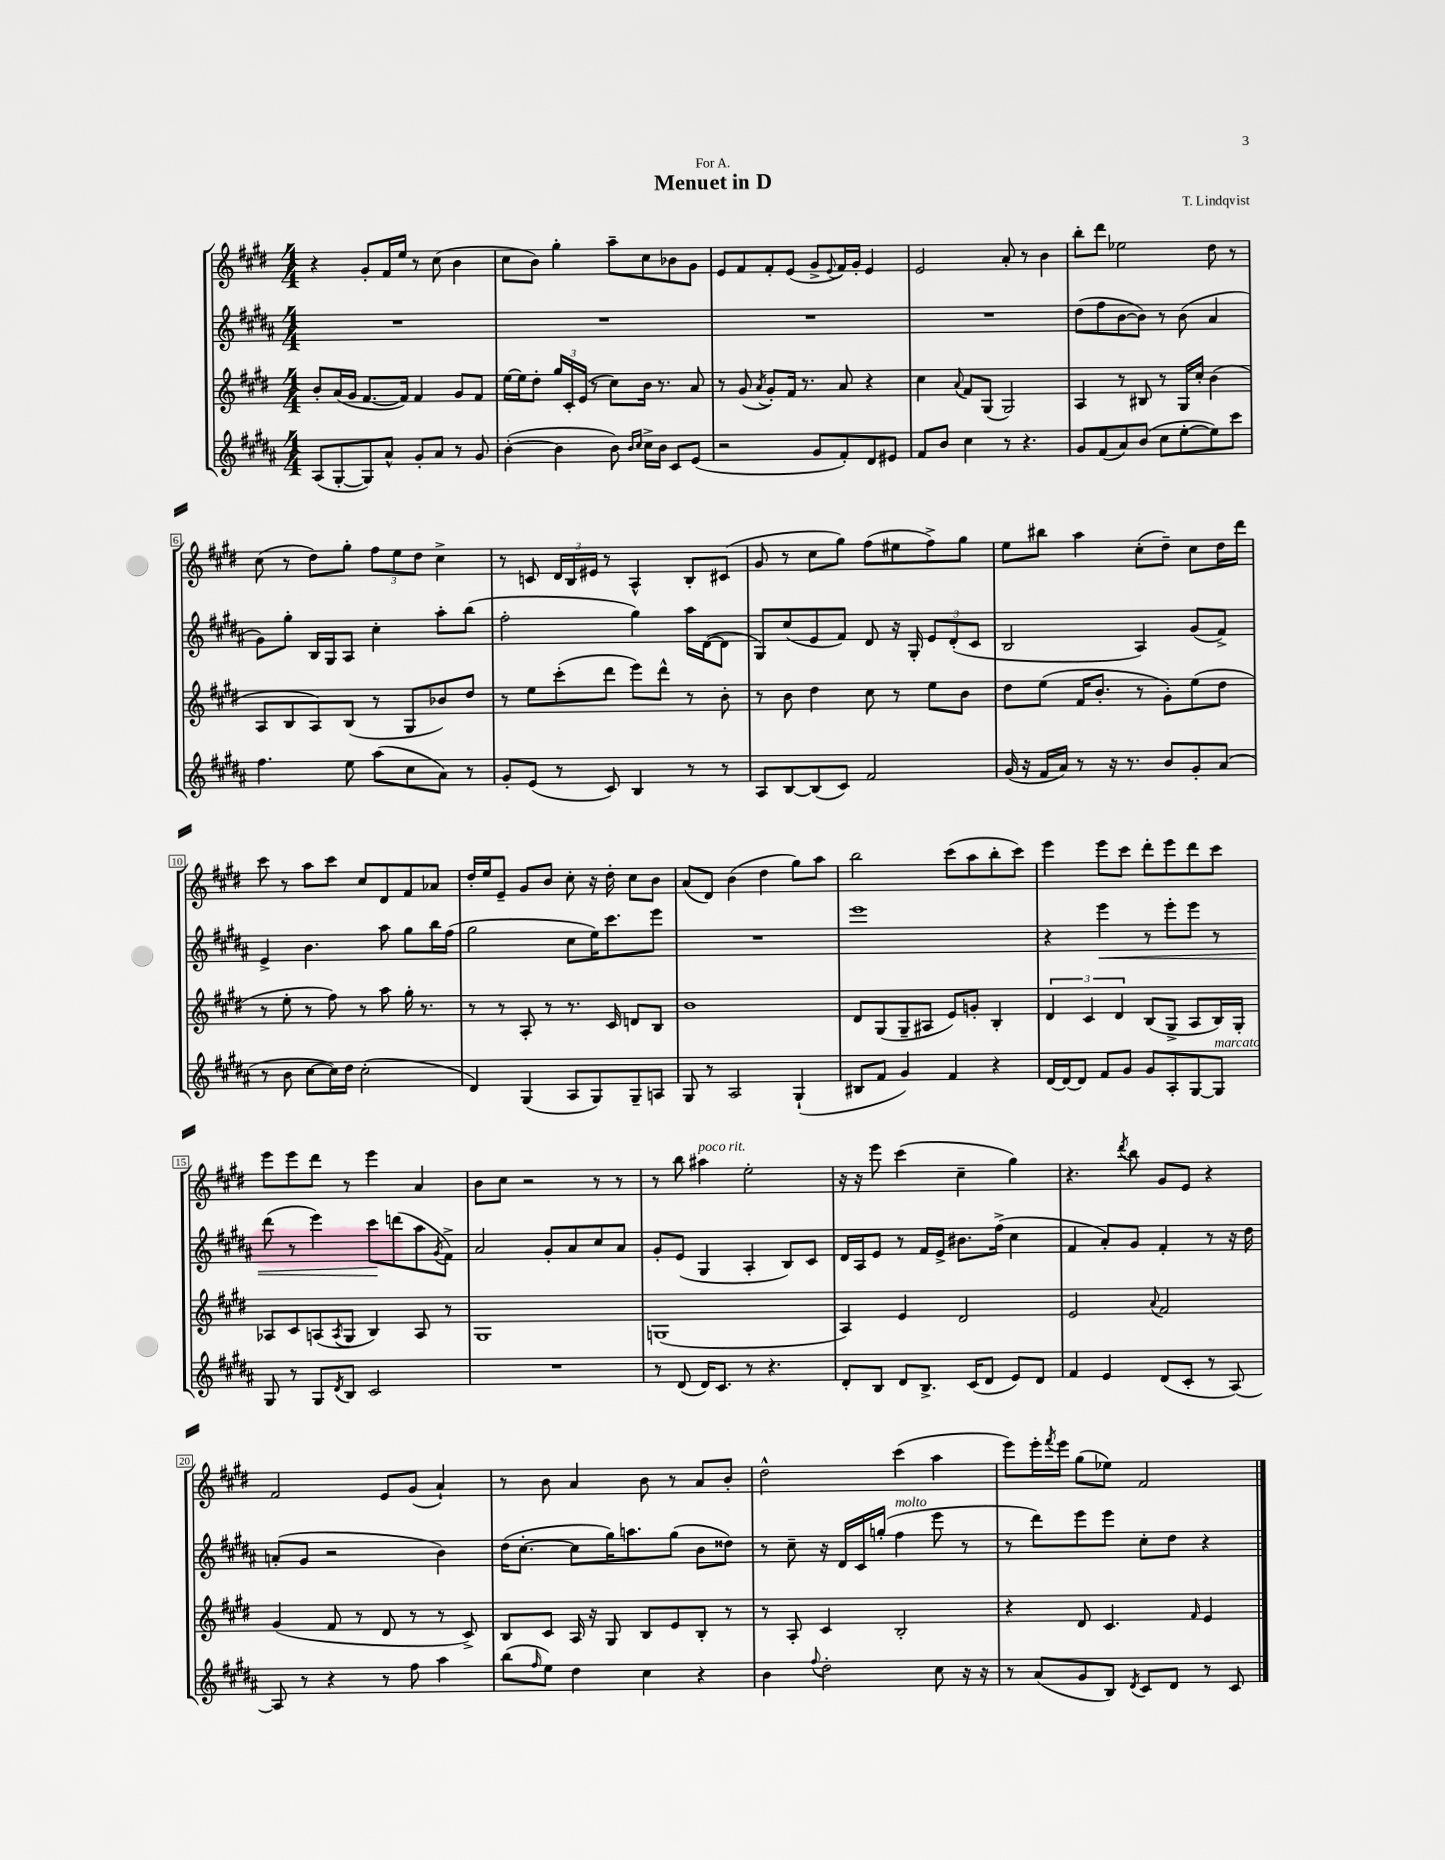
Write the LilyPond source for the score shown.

\header { title = "Menuet in D" composer = "T. Lindqvist" dedication = "For A." }
<<
\new StaffGroup <<
\new Staff = "s0" {
    \clef treble \key e \major \numericTimeSignature \time 4/4
    r4 gis'8-. fis'16 e''16 r8 cis''8( b'4 |
    cis''8 b'8) gis''4-. a''8-- cis''8 bes'8 gis'8 |
    e'8 fis'8 fis'8-. e'8( gis'8-> \appoggiatura { e'8 } fis'16) gis'16-. e'4 |
    e'2 a'8-. r8 b'4 |
    b''8-. dis'''8 ees''2 dis''8 r8 |
    cis''8( r8 dis''8) gis''8-. \tuplet 3/2 { fis''8 e''8 dis''8 } cis''4-> |
    r8 c'8 \tuplet 3/2 { dis'16 b16 eis'16 } r8 a4-^ b8-. cis'8( |
    gis'8 r8 cis''8 gis''8) fis''8( eis''8 fis''8->) gis''8 |
    e''8 bis''8 a''4 cis''8-.( dis''8--) cis''8 dis''16 dis'''16 |
    cis'''8 r8 a''8 cis'''8 cis''8 dis'8 fis'8 aes'8 |
    dis''16-. e''16 e'8-- gis'8 b'8 cis''8-. r16 dis''16-. cis''8 b'8 |
    a'8( dis'8) b'4( dis''4 gis''8) a''8 |
    b''2 cis'''8( a''8 b''8-. cis'''8) |
    e'''4 e'''8 cis'''8 dis'''8-. e'''8 dis'''8 cis'''8 |
    e'''8 e'''8 dis'''8 r8 e'''4 a'4 |
    b'8 cis''8 r2 r8 r8 |
    r8 b''8 ais''4^\markup { \italic "poco rit." } e''2-. |
    r16 r16 e'''8 cis'''4( cis''4-- gis''4) |
    r4. \acciaccatura { dis'''8 } b''8 gis'8 e'8 r4 |
    fis'2 e'8 gis'8( a'4-!) |
    r8 b'8 a'4 b'8 r8 a'8 b'8-. |
    dis''2-^ cis'''4( a''4 |
    e'''8) e'''16-. \acciaccatura { fis'''8 } e'''16 gis''8( ees''8) fis'2 \bar "|." |
}
\new Staff = "s1" {
    \clef treble \key b \major \numericTimeSignature \time 4/4
    R1 |
    R1 |
    R1 |
    R1 |
    dis''8( fis''8 b'8~ b'8) r8 b'8( ais'4 |
    gis'8) gis''8-. b16 gis16 ais8 cis''4-. ais''8-. b''8( |
    fis''2-. gis''4) ais''16 dis'16~( dis'8 |
    gis8) cis''8( e'8 fis'8) dis'8 r16 gis16-. \tuplet 3/2 { e'8 dis'8-.( cis'8 } |
    b2 ais4) gis'8( fis'8->) |
    e'4-> b'4. ais''8 gis''8 b''16 fis''16( |
    gis''2 cis''8 e''16) cis'''8. e'''8 |
    R1 |
    e'''1 |
    r4 e'''4\< r8 e'''8-. e'''8 r8 |
    dis'''8( r8 e'''4) cis'''8\! d'''8( ais''8 \acciaccatura { gis'8 } fis'8->) |
    ais'2 gis'8-. ais'8 cis''8 ais'8 |
    gis'8-. e'8( gis4 ais4-. b8) cis'8 |
    dis'16 ais16 e'8 r8 fis'16 e'16-> bis'8. fis''16->( cis''4 |
    fis'4 ais'8-.) gis'8 fis'4-. r8 r16 dis''16 |
    a'8-.( gis'8 r2 b'4) |
    dis''16( cis''8.~-. cis''8 gis''16) a''8. gis''8( b'8 disis''8) |
    r8 cis''8-- r16 dis'16 cis'16 g''16-.( fis''4^\markup { \italic "molto" } e'''8 r8 |
    r8 dis'''8) e'''8 e'''8 cis''8-. dis''8 r4 \bar "|." |
}
\new Staff = "s2" {
    \clef treble \key e \major \numericTimeSignature \time 4/4
    b'8-. a'16( gis'16 fis'8.~ fis'16) fis'4 gis'8 fis'8 |
    e''16~ e''16 dis''8-. \tuplet 3/2 { gis''16 cis'16-. e'16( } r8 cis''8) b'16 r8. a'8 |
    r8 gis'8( \acciaccatura { a'8 } gis'8-.) fis'16 r8. a'8 r4 |
    cis''4 \appoggiatura { a'8 } fis'8 gis8( gis2) |
    a4 r8 bis8 r8 gis16 cis''16-. b'4( |
    a8 b8 a8) b8( r8 gis8 bes'8) dis''8 |
    r8 e''8 cis'''8-.( dis'''8 e'''8) dis'''8-^ r8 b'8-. |
    r8 b'8 dis''4 cis''8 r8 e''8 b'8 |
    dis''8 e''8( fis'16 b'8.-. r8 gis'8-.) e''8( dis''8 |
    r8 e''8-. r8 fis''8) r8 a''8 gis''16-. r8. |
    r8 r8 a8-. r8 r8. cis'16 d'8 b8 |
    b'1 |
    dis'8 gis8( gis8-- ais8 e'8) g'8-. b4-. |
    \tuplet 3/2 { dis'4 cis'4 dis'4 } b8( gis8-> a8 b16) gis16-. |
    aes8 cis'8 a8( \acciaccatura { a8 } gis8 b4) a8 r8 |
    gis1 |
    g1( |
    a4) e'4 dis'2 |
    e'2 \appoggiatura { a'8 } fis'2 |
    gis'4( fis'8 r8 dis'8 r8 r8 cis'8->) |
    b8 cis'8 a16 r16 gis8 b8 e'8 b8-. r8 |
    r8 a8-. cis'4 b2-. |
    r4 dis'8 cis'4. \grace { fis'16 } e'4 \bar "|." |
}
\new Staff = "s3" {
    \clef treble \key b \major \numericTimeSignature \time 4/4
    ais8( gis8~-. gis8) ais'8-^ gis'8-. ais'8 r8 gis'8 |
    b'4~-.( b'4 b'8) \grace { b'16 cis''16 } cis''16-> b'16 cis'8 e'8( |
    r2 gis'8 fis'8-.) dis'8 eis'8 |
    fis'8 b'8 cis''4 r8 r4. |
    gis'8 fis'8( ais'8) b'8( cis''8 e''8~-. e''8) cis'''8 |
    fis''4. e''8 ais''8( cis''8 ais'8) r8 |
    gis'8-. e'8( r8 cis'8) b4 r8 r8 |
    ais8 b8~ b8( cis'8) fis'2 |
    gis'16( r16 fis'16 ais'16) r8 r16 r8. b'8 gis'8-. ais'8( |
    r8 b'8 cis''8~ cis''16) dis''16 cis''2-.( |
    dis'4) gis4( ais8 gis8) gis8-- a8 |
    gis8 r8 ais2 gis4-!( |
    bis8 fis'8 gis'4) fis'4 r4 |
    dis'16~ dis'16~ dis'8 fis'8 gis'8 gis'8 ais8-. gis8~ gis8^\markup { \italic "marcato" } |
    gis8 r8 gis8 \acciaccatura { dis'8 } b8 cis'2 |
    R1 |
    r8 dis'8( dis'16) cis'8. r8 r4. |
    dis'8-. b8 dis'8 b8.-> cis'16( dis'8 e'8) dis'8 |
    fis'4 e'4 dis'8( cis'8-. r8 ais8~) |
    ais8 r8 r4 r8 fis''8 ais''4 |
    b''8( \grace { fis''16 } e''8) dis''4 cis''4 r4 |
    b'4 \appoggiatura { fis''8 } dis''2-. cis''8 r16 r16 |
    r8 ais'8( gis'8 b8) \acciaccatura { dis'8 } cis'8 dis'8 r8 cis'8 \bar "|." |
}
>>
>>
\layout { \context { \Score \override BarNumber.stencil = #(make-stencil-boxer 0.1 0.3 ly:text-interface::print) } }
